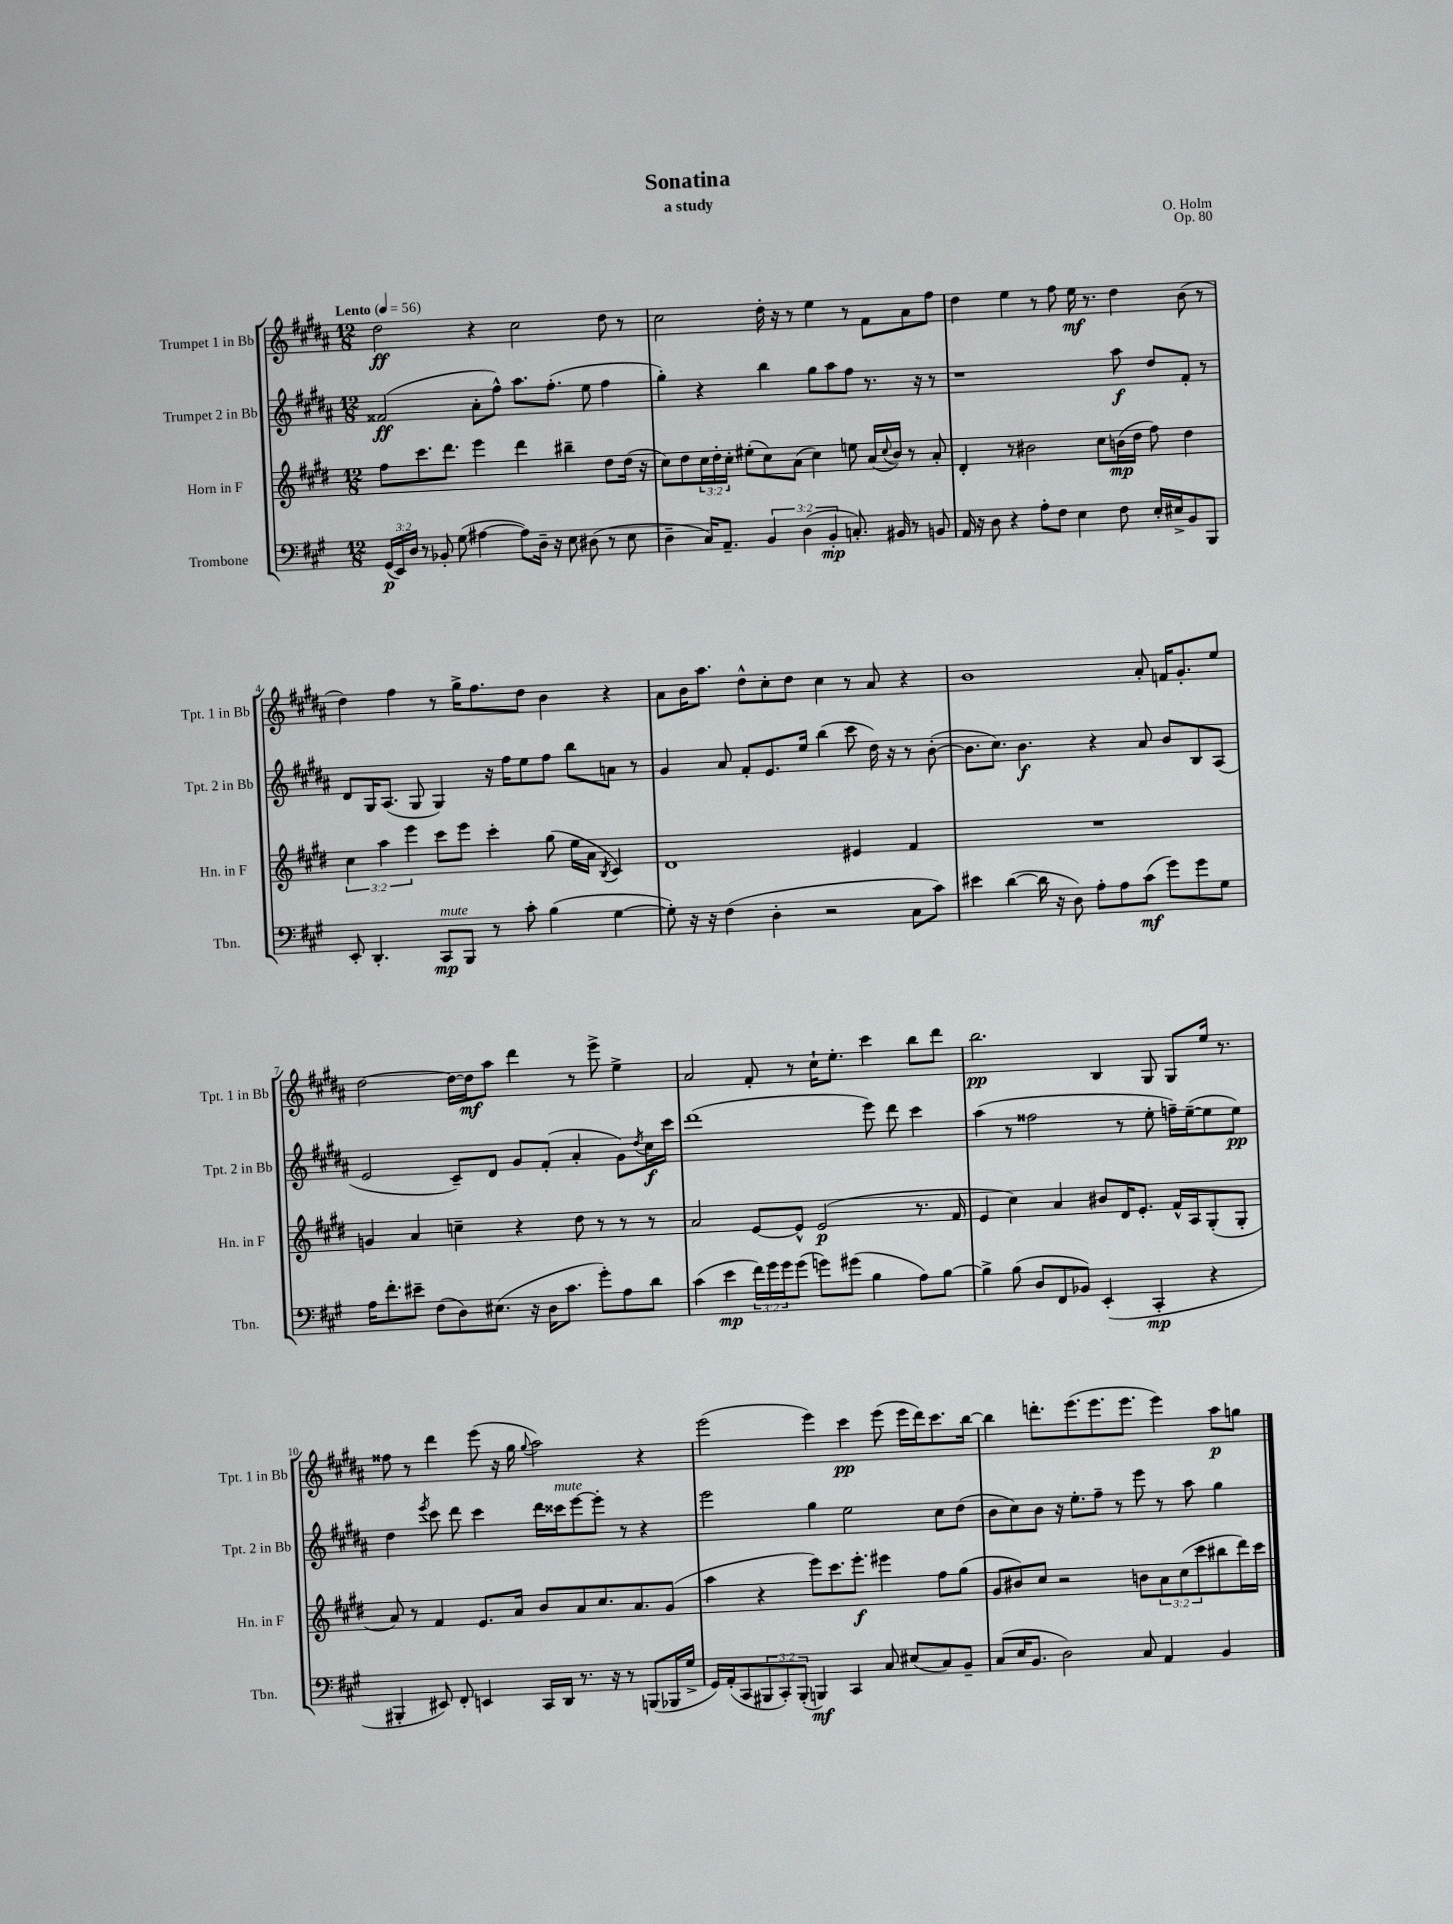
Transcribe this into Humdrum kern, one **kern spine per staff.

**kern	**kern	**kern	**kern
*staff4	*staff3	*staff2	*staff1
*clefF4	*clefG2	*clefG2	*clefG2
*k[f#c#g#]	*k[f#c#g#d#]	*k[f#c#g#d#a#]	*k[f#c#g#d#a#]
*M12/8	*M12/8	*M12/8	*M12/8
*MM56	*MM56	*MM56	*MM56
(24GG#	8ff#	(2f##	2dd#
24EE)	.	.	.
24D	.	.	.
8r	8.ccc#	.	.
8BB-'	.	.	.
.	8.ddd#	.	.
(8G#	.	.	.
[4A#	4eee	8a#'	4r
.	.	8ff#^^)	.
8A#])	4ddd#	8.aa#	2cc#
16D~	.	.	.
16r	.	(8.ff#'	.
8E	4bb#~	.	.
(8D#	.	8ee	.
8r	8dd#	4ff#	8dd#
8E	(16dd#	.	8r
.	16r	.	.
=	=	=	=
4D~	8cc#)	4gg#')	2cc#
.	8dd#	.	.
16C#)	24cc#	4r	.
.	24dd#'	.	.
8.AA~	.	.	.
.	24cc#'	.	.
.	(8ee#'	.	.
6BB	8cc#)	4bb	16dd#'
.	.	.	16r
.	(8a	.	8r
(6D	.	.	.
.	4cc#)	8gg#	4ee
6BB'	.	.	.
.	.	8aa#	.
8.C')	8ee	8ff#	8r
.	(16a	8.r	8f#
.	8qqcc#	.	.
16BB#	16b)	.	.
8r	8r	.	8a#
.	.	16r	.
8BB	8a'	8r	8ff#
=	=	=	=
16AA	4d#'	1r	4dd#
16r	.	.	.
8D	.	.	.
4r	8r	.	4ee
.	2b#	.	.
8A'	.	.	8r
8F#	.	.	8ff#
4E	.	.	16ee
.	.	.	8.r
.	8cc#	.	.
8F#	(16b	8aa#	4dd#
.	16dd#	.	.
16E'	8ff#)	8dd#	.
16E#^	.	.	.
8BB	4dd#	8f#'	(8b
8BBB	.	8r	8r
=	=	=	=
8EE'	6cc#	8d#	4dd#)
4.DD'	.	16G#	.
.	6aa	.	.
.	.	(8.A#	.
.	.	.	4ff#
.	6eee	.	.
.	.	8G#	.
8CC#	8ccc#	4G#)	8r
8BBB	8eee	.	16gg#^
.	.	.	8.ff#
8r	4ccc#'	16r	.
.	.	16ff#	.
8c#'	.	8ee	8dd#
(4B	(8gg#	8ff#	4b
.	16ee	8bb	.
.	16a	.	.
.	8qB	.	.
[4G#	4c#)	8a	4r
.	.	8r	.
=	=	=	=
8G#'])	1d#	4g#	8a#
16r	.	.	16b
16r	.	.	8.aa#
(4F#	.	8a#	.
.	.	8f#'	8dd#^^
4D'	.	8.e	8cc#'
.	.	.	8dd#
.	.	16ee	.
2r	.	(4bb	4cc#
.	4e#	8ccc#	8r
.	.	16dd#)	8a#
.	.	16r	.
8C#	4f#	8r	4r
8c#)	.	([8b'	.
=	=	=	=
4e#	1.r	8.b]	1b
.	.	8.cc#)	.
([4d	.	.	.
.	.	4.b	.
16d]	.	.	.
16r	.	.	.
8D)	.	.	.
8A'	.	4r	.
8A	.	.	.
(8c#	.	8a#	8a#'
8g#)	.	8b	16f
.	.	.	8.g#'
8g#	.	8B	.
8G#	.	(8A#	8ee
=	=	=	=
16A	4g	2e	[2dd#
8.f#'	.	.	.
8e#~	4a	.	.
(8F#	.	.	.
8D)	4cc~	8c#~)	16dd#_
.	.	.	16dd#]
(8.E#	.	8d#	8aa#
.	4r	8g#	4ddd#
16r	.	.	.
16D	.	(8f#'	.
8.c#	.	.	.
.	8dd#	4a#'	8r
8g#')	8r	.	8eee^
8A	8r	8g#)	4ee^
.	.	8qdd#	.
8d	8r	16cc#	.
.	.	16ccc#	.
=	=	=	=
(4c#	2a	(1ddd#	2a#
4e	.	.	.
24f#)	[8e	.	8f#'
24g#	.	.	.
24g#	.	.	.
(8g#	8e^^]	.	8r
8g)	(2e	.	16cc#`
.	.	.	8.ee'
(8g#	.	.	.
4B	.	8eee)	4ccc#
.	.	8ddd#	.
8A)	8.r	4ccc#	8bb
[8B	.	.	8ddd#
.	16f#	.	.
=	=	=	=
4B^]	4e	(4aa#	2.bb
(8B	4cc#)	8r	.
8D	.	2ff##	.
8FF#	4a	.	.
8BB-)	.	.	.
(4EE'	8b#	.	4B
.	16d#	8r	.
.	8.e'	.	.
4CC#'	.	8ee'	8G#
.	16f#^^	16ff~)	8G#
.	16A	([16ee~	.
4r	(8G#'	8ee]	16ee
.	.	.	8.r
.	8G#'	8ee)	.
=	=	=	=
4BBB#'	8a)	4dd#	8ff##
.	8r	.	8r
.	.	8qeee	.
8EE#)	4f#	8ccc#	4ddd#
8FF#'	.	8ddd#	.
4EE	8.e	4ccc#	(8eee
.	.	.	16r
.	16a	.	16gg#
.	.	.	8qqgg#
16CC#	8b	16ddd#	2aa#)
16DD	.	16ccc##	.
8.r	8a	[8eee	.
.	8.cc#	8eee']	.
16r	.	.	.
8r	.	8r	.
.	8.a	.	.
(8BBB	.	4r	4r
16BBB-	(8g#	.	.
16G#^	.	.	.
=	=	=	=
16GG#)	4aa	2eee	(2eee
(16AA'	.	.	.
8CC#	.	.	.
12BBB#	4r	.	.
12CC#')	.	.	.
(12BBB#'	.	.	.
4BBB)	8eee)	4gg#	4eee)
.	8.ccc#	.	.
4CC#	.	2ee	4ccc#
.	8.eee'	.	.
8C#	4eee#	.	(8eee
(8E#	.	.	16eee
.	.	.	16ddd#)
8C#)	8ff#	8cc#	8.ccc#
8BB~	(8gg#	(8dd#	.
.	.	.	[16bb
=	=	=	=
(8C#	8g#	8b	4bb]
16E	8b#)	8cc#)	.
8.BB	.	.	.
.	8cc#	8b	8.ddd'
2D)	2r	16r	.
.	.	8.ee'	(8.eee
.	.	8ff#~	8.eee
.	.	8r	.
.	.	.	8.eee
8C#	8b	8eee	.
4AA	12a	8r	4eee)
.	(12cc#	.	.
.	.	8aa#	.
.	12ccc#	.	.
4BB	8bb#	4gg#	8aa#
.	16ddd#)	.	8gg
.	16ccc#	.	.
==	==	==	==
*-	*-	*-	*-
